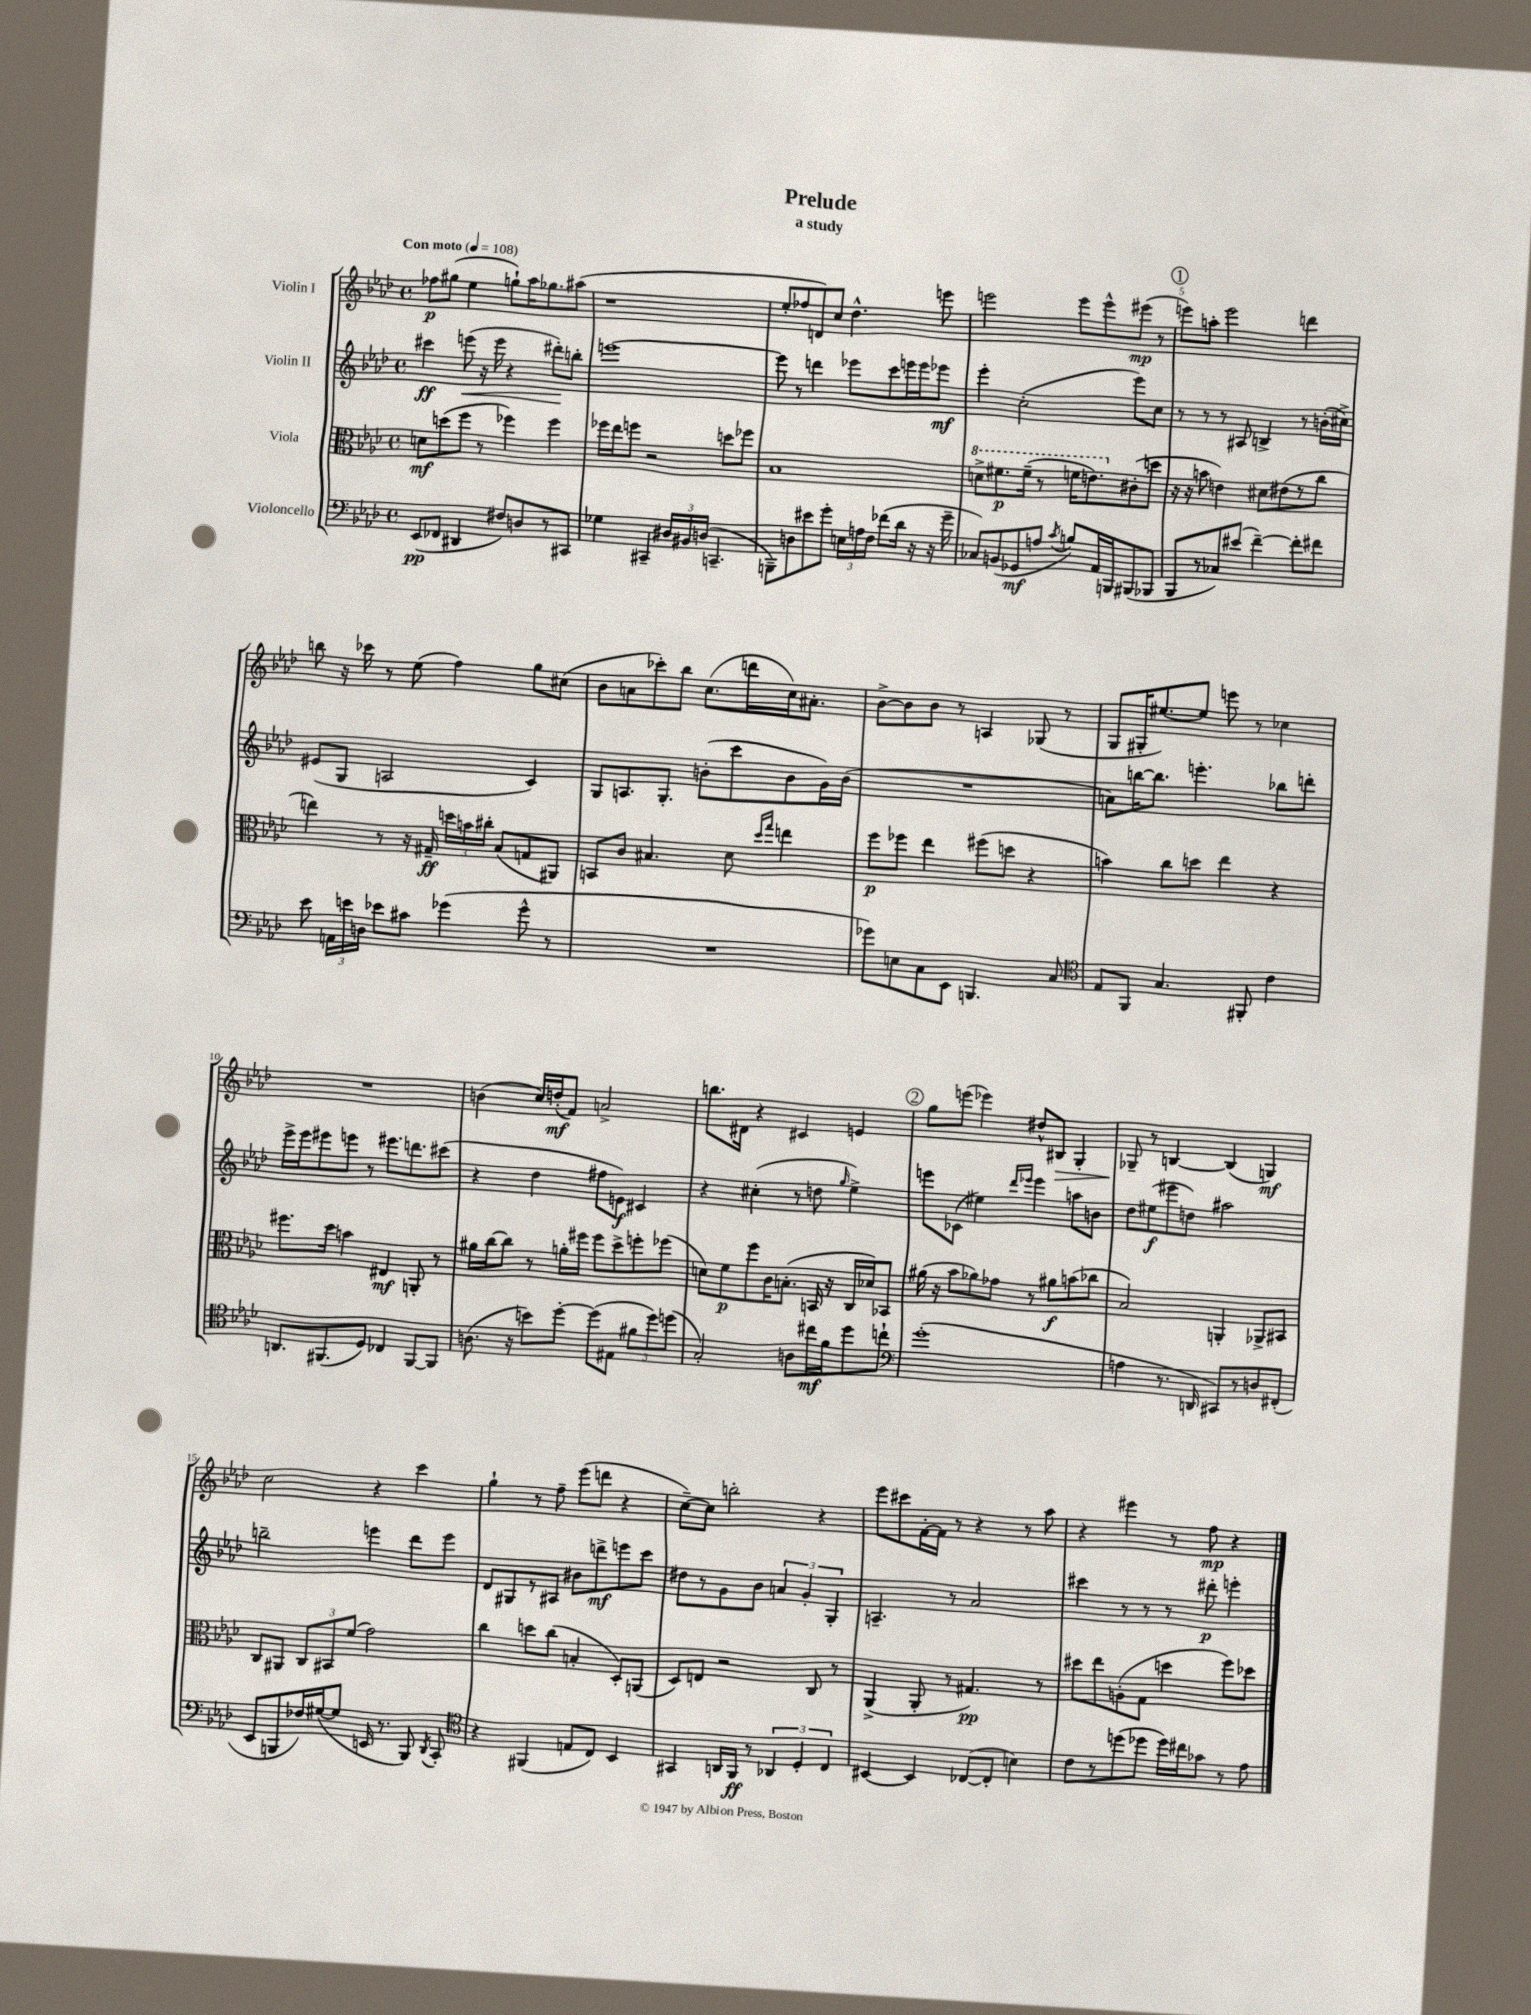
\header { title = "Prelude" subtitle = "a study" }
<<
\new StaffGroup <<
\new Staff = "s0" \with { instrumentName = "Violin I" } {
    \clef treble \key aes \major \defaultTimeSignature \time 4/4 \tempo "Con moto" 4 = 108
    \autoBeamOff fes''8[\p gis''8]( ees''4 g''8[-!) aes''16 ges''8. ais''8]( |
    r1 |
    ees''8[-. fes''8 d'8) c''8] des''4.-^ e'''8 |
    e'''2 e'''8[ e'''8-^ eis'''8]\mp( r8 |
    \mark \markup { \circle "1" } e'''8[) a''8]-. e'''2 d'''4 |
    b''8 r16 ces'''16 r8 ees''8( f''4) g''8[ cis''8]( |
    bes'8[ a'8 ces'''8-.) bes''8] c''8.[( d'''16 c''16) ais'8.]-. |
    bes'8[~-> bes'8 bes'8] r8 a4 ges8( r8 |
    g8[ gis16-. eis''8.~) eis''8] e'''8 r8 ces''4 |
    R1 |
    b'4( c''16[) d''16-.\mf( f'8]) a'2-> |
    b''8.[ dis'16] r4 cis'4 e'4 |
    \mark \markup { \circle "2" } g''8[ e'''8]( ees'''4) dis''8[-^ bis8]\> g4-. |
    ges8--\! r8 b4~ b4( g4\mf) |
    c''2 r4 c'''4 |
    g''4-! r8 f''8-- ees'''8[( d'''8] r4 |
    c''8[~--) c''8] b''2-. r4 |
    ees'''8[ cis'''8 f'16~-. f'16] r8 r4 r8 aes''8 |
    r4 eis'''4 r8 f''8\mp r4 \bar "|." |
}
\new Staff = "s1" \with { instrumentName = "Violin II" } {
    \clef treble \key aes \major \defaultTimeSignature \time 4/4
    \autoBeamOff cis'''4\ff e'''8\<( r16 e'''16 r4 dis'''8[-.\!) b''8]-. |
    e'''1~ |
    e'''8 r8 d'''4 ees'''8[ c'''8 e'''16 e'''16 ees'''8]\mf |
    ees'''4-. c''2-.( ees'''8[) c''8] |
    \mark \markup { \circle "1" } r8 r8 r8 ais8 b4-> r8 b'16[-.( cis''16]->) |
    eis'8[( g8] a2 c'4) |
    g8[ a8. g8.]-. b'8[-.( c'''8 b'8 g'16) b'16]( |
    R1 |
    a'8[) b''16~ b''8.] e'''4.-. bes''8[ d'''8]-. |
    ees'''16[-> ees'''16 eis'''8 e'''8] r8 eis'''8.[ d'''8. cis'''8]( |
    r4 des''4 fis''8[ e'8]\f) cis'4 |
    r4 cis''4-.( r8 d''8 \grace { g''16 } ees''4->) |
    \mark \markup { \circle "2" } e'''8[ ces'8]( eis''4) \grace { des'''16[ ees'''16] } ees'''4 a''8[ b'8] |
    des''8[ eis''8\f( eis'''8 d''8]) ais''2 |
    b''2-- e'''4 des'''8[ e'''8] |
    des'8[ gis8 r8 ais8] bis'8[ d'''8->\mf e'''8 c'''8] |
    dis''8[ r8 g'8 bes'8] \tuplet 3/2 { a'4 g'4-. g4-. } |
    a4.-- r8 aes'2 |
    cis'''4 r8 r8 r8 dis'''8-.\p e'''4-. \bar "|." |
}
\new Staff = "s2" \with { instrumentName = "Viola" } {
    \clef alto \key aes \major \defaultTimeSignature \time 4/4
    \autoBeamOff d'8[\mf d''8( f''8] r8 fes''4) fes''4 |
    fes''16[ ees''16 f''8] r2 d''8[ fes''8] |
    bes1 |
    \ottava #1 d''8[-> fis''8.\p fis''16]--( r8 f''16[ e''8.) \ottava #0 cis'8-.( d''!8] |
    \mark \markup { \circle "1" } r16 r16 b'8 e'4) dis'8[ eis'8( r8 c''8] |
    e''4) r8 r16 gis16--\ff \tuplet 3/2 { d''16[ b'16 cis''16]-. } bes8[( g8 ais,8]) |
    b,8[ c'8] bis4. des'8 \grace { des''16[ g''16] } e''4 |
    f''8[\p fes''8] ees''4 fis''8[( d''8] r4 |
    b'4) c''8[ d''8] ees''4 r4 |
    fis''8.[ des''16] b'4 eis4\mf a,8-. r8 |
    ais'16[ c''16~ c''8] r8 a'16[-. fis''16] fis''8[ des''8-> f''8-. fes''8]( |
    d'8[) f'8\p f''8 c'16 b8.]-.( b,16 r16 c16[ des'16) bes,8] |
    \mark \markup { \circle "2" } ais'16( r16 bes'8[ aes'8) ges'8] r8 ais'8[\f b'8( ces''8] |
    bes2) a,4-. aes,8[-> bis,8] |
    c8[ ais,8] \tuplet 3/2 { c8[ bis,8 f'8]( } g'2) |
    c''4 d''8[ c''8]( b4-. des8[-.) a,8]( |
    des8[) e8] r2 c8 r8 |
    aes,4->( aes,8-. r8 gis4.\pp) r8 |
    dis''8[ ees''8 a8-.( g8] d''4 f''8[) des''8] \bar "|." |
}
\new Staff = "s3" \with { instrumentName = "Violoncello" } {
    \clef bass \key aes \major \defaultTimeSignature \time 4/4
    \autoBeamOff ees,8[\pp( fes,8] dis,4 fis8[) d8 r8 cis,8] |
    ges4 cis,4-- \tuplet 3/2 { dis16[ bis,16 d16]( } c,4.-- |
    b,,8[--) d8 eis'8 g'8]-. \tuplet 3/2 { e16[ a16 f16] } fes'8[( des'16] r16 r16 g'16-- |
    ces8[) b,8( ges,8\mf a8] \acciaccatura { c'8 } b8[) aes,16 b,,16 bis,,8( bes,,8] |
    \mark \markup { \circle "1" } bes,,8[ r8 ces8) eis'8]( f'4~--) f'8[-. fis'8] |
    ees'8 \tuplet 3/2 { a,16[ e'16 d16] } ees'8[ cis'8] ges'4( ges'8-^ r8 |
    R1 |
    ges'8[) e8 c8 ees,8] b,,4. c8 |
    \clef tenor ees8[ f,8] g4. fis,8-. c'4 |
    a,8.[ fis,8.( des8]) ces4 fis,8[~ fis,8] |
    a8.( r16 b'8[) des''8]~-. des''8[( eis8] \tuplet 3/2 { fis'8[ des''8) d''8]( } |
    g2-.) a8[ cis''16\mf f'16 des''8 c''8]-! |
    \mark \markup { \circle "2" } \clef bass g'1-.( |
    a4 r8. d,16 cis,8[) r8 d8 fis,8]-.( |
    ees,8[ b,,8 fes16) gis16~( gis8] e,16 r8. b,,8) \acciaccatura { des,8 } c,8-. |
    \clef tenor r4 fis,4( e8[ c8]) bes,4 |
    gis,4 a,16[ f,16]\ff r8 \tuplet 3/2 { aes,4 des4-. c4 } |
    bis,4~ bis,4 ces8[~( ces8]-. b4) |
    c'8[ r8 d''8( des''8] des''16[) cis''16 ges'8] r8 ees'8 \bar "|." |
}
>>
>>
\layout { \context { \Score \override BarNumber.break-visibility = ##(#f #t #t) barNumberVisibility = #(every-nth-bar-number-visible 5) } }
